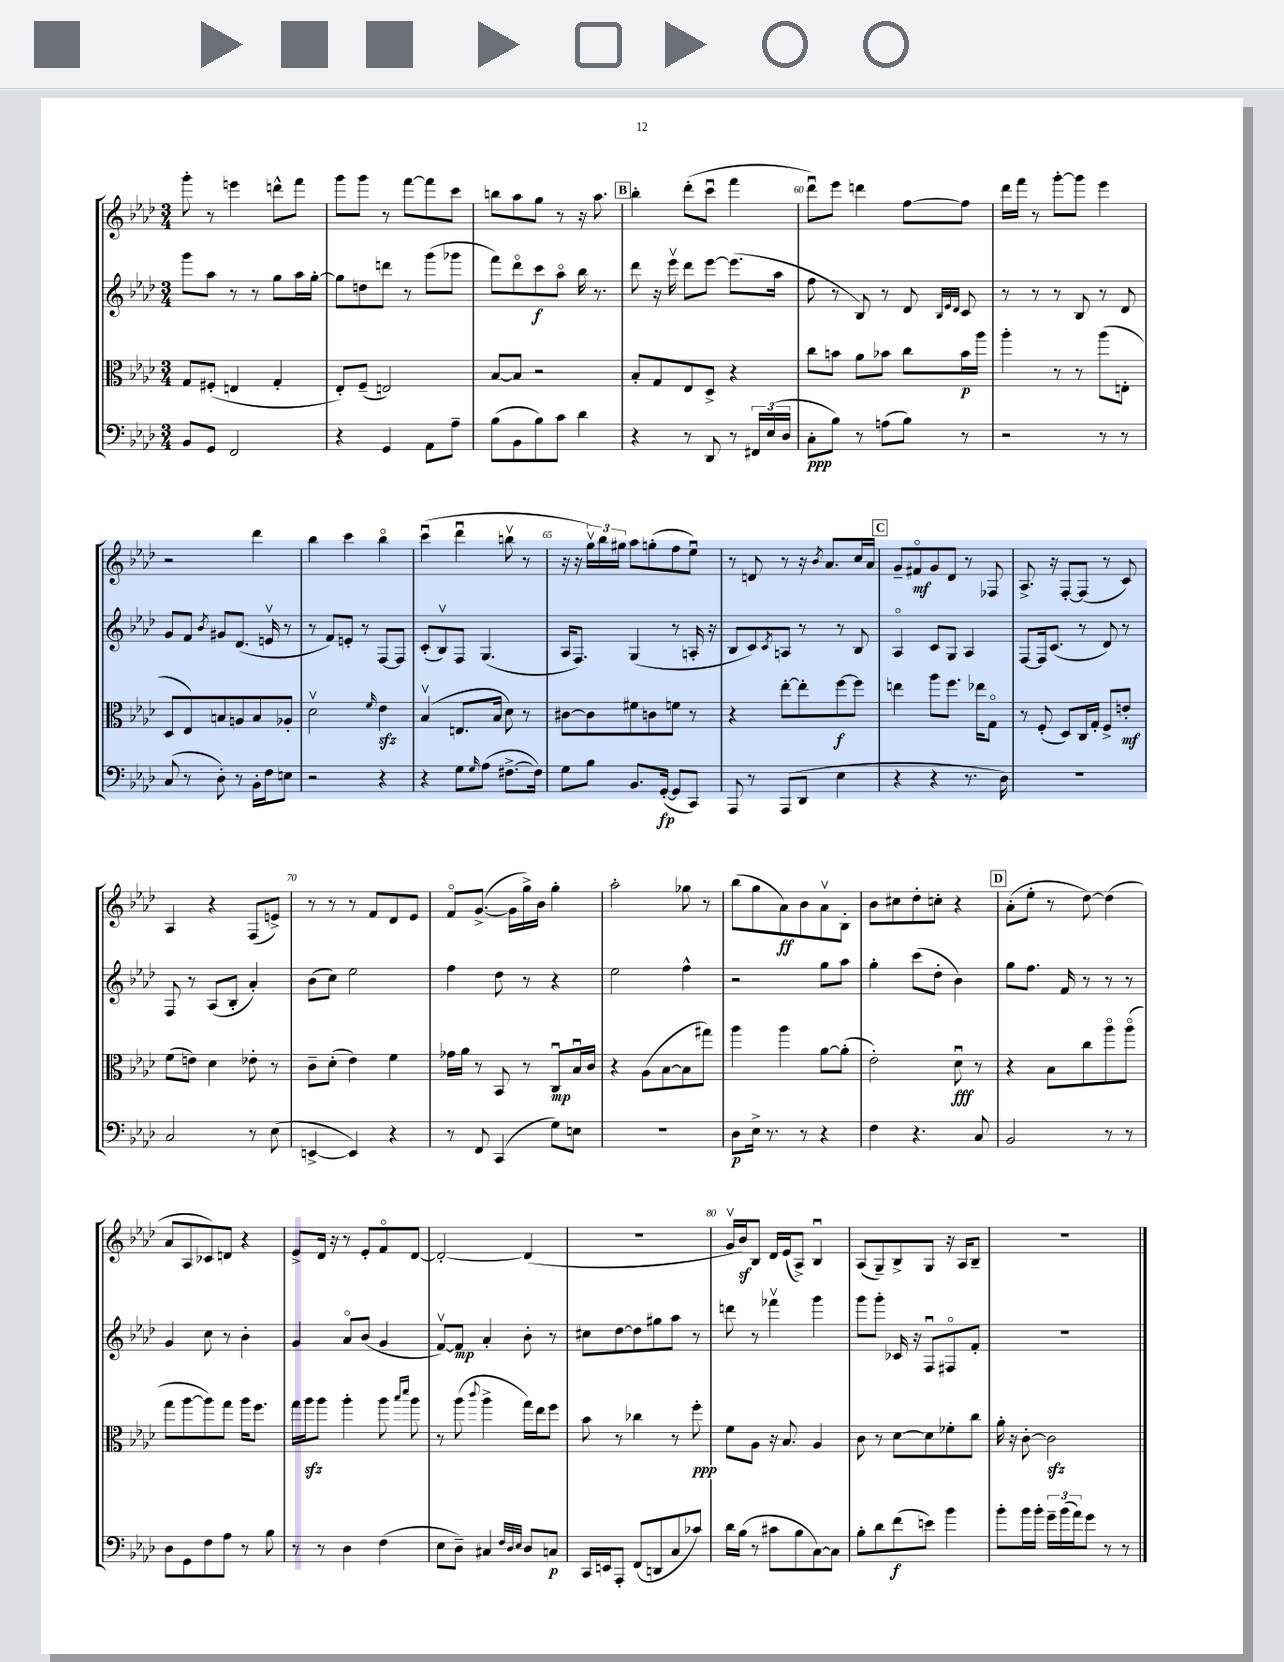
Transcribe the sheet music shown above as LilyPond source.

<<
\new StaffGroup <<
\new Staff = "s0" {
    \clef treble \key aes \major \numericTimeSignature \time 3/4
    g'''8-. r8 e'''4 d'''8-^ f'''8 |
    g'''8 g'''8 r8 f'''8~ f'''8 c'''8 |
    b''8 aes''8 g''8 r8 r16 aes''8. |
    \mark \markup { \box "B" } bes''4-. des'''8-.( c'''8\downbow f'''4 |
    des'''8\downbow) ees'''8 d'''4 f''8~ f''8 |
    des'''16 f'''16 r8 g'''8~-. g'''8 ees'''4 |
    r2 des'''4 |
    bes''4 c'''4 bes''4\flageolet |
    c'''4\downbow( des'''4\downbow b''8\upbow r8 |
    r16 r16 \tuplet 3/2 { g''16\upbow) bes''16 gis''16 } aes''8 g''8-.( f''8 ees''8\downbow) |
    r8 d'8 r8 r16 \acciaccatura { bes'8 } aes'8. c''16 aes'16 |
    \mark \markup { \box "C" } g'8-- fis'8\flageolet\mf g'8 des'8 r8 fes8 |
    aes8.-> r16 f8~-. f8( r8 c'8) |
    aes4 r4 f8( e'8->) |
    r8 r8 r8 f'8 des'8 ees'8 |
    f'8\flageolet g'8.~->( g'16 g''16->) bes'16 g''4-. |
    aes''2-. ges''8 r8 |
    bes''8( g''8 aes'8\ff) bes'8 aes'8\upbow bes8-. |
    bes'8 cis''8 des''8-. c''8-. r4 |
    \mark \markup { \box "D" } aes'8-.( ees''8-. r8 des''8~) des''4( |
    aes'8 aes8 ces'8) d'8 r4 |
    ees'8-> des'16 r16 r8 ees'8-. f'8\flageolet des'8~ |
    des'2~-. des'4( |
    R2. |
    g'16\upbow bes'16\sf) bes8 des'16 ees'16( aes8->) bes4\downbow |
    aes8( g8--) bes8-> g8 r16 aes16 bes8-- |
    R2. \bar "|." |
}
\new Staff = "s1" {
    \clef treble \key aes \major \numericTimeSignature \time 3/4
    g'''8 aes''8 r8 r8 g''8 aes''16 g''16~-. |
    g''8 d''8 d'''8 r8 g'''8( ges'''8 |
    f'''8) des'''8\flageolet c'''8\f aes''8\flageolet bes''16 r8. |
    \mark \markup { \box "B" } des'''8 r16 ees'''16\upbow des'''8 ees'''8~ ees'''8.( aes''16 |
    f''8 r8 bes8) r8 des'8 \grace { bes32 ees'32 des'32 } c'8 |
    r8 r8 r8 bes8 r8 des'8 |
    g'8 f'8 \acciaccatura { bes'8 } gis'8 des'8.( e'16\upbow r8 |
    r8 f'8) e'8-. r8 f8~ f8 |
    c'8-.( bes8\upbow) f8 g4.( |
    aes16 f8.) g4( r8 a16-. r16 |
    bes8 c'8) \acciaccatura { c'8 } a8 r8 r8 bes8 |
    \mark \markup { \box "C" } aes4\flageolet c'8 g8 aes4 |
    f8~ f16 c'8.( r8 des'8) r8 |
    f8 r8 aes8( bes8-. aes'4-.) |
    bes'8( c''8) ees''2 |
    f''4 des''8 r8 r4 |
    ees''2 f''4-^ |
    r2 g''8 aes''8 |
    g''4-. c'''8( des''8-. bes'4) |
    \mark \markup { \box "D" } g''8 f''8. f'16 r8 r8 r8 |
    g'4 c''8 r8 bes'4-. |
    g'4 aes'8\flageolet bes'8( g'4 |
    f'8~\upbow) f'8\mp aes'4-. bes'8-. r8 |
    cis''8 des''8~ des''8 gis''8 aes''8 r8 |
    d'''8 r8 fes'''4\upbow g'''4 |
    g'''8 g'''8-. ces'16 r16 f8\downbow fis8\flageolet f'8-. |
    R2. \bar "|." |
}
\new Staff = "s2" {
    \clef alto \key aes \major \numericTimeSignature \time 3/4
    g8 fis8-.( e4 g4-. |
    ees8-.) f8--( e2) |
    bes8~ bes8 r2 |
    \mark \markup { \box "B" } bes8-. g8 ees8 des8-> r4 |
    c''8 b'8 aes'8 bes'8 c''8 bes'16\p aes''16 |
    aes''4-. r8 r8 aes''8( e8-. |
    des8 ees8) b8 a8 b8 aes8-. |
    des'2\upbow \grace { f'16 } ees'4\sfz |
    bes4\upbow( e8. bes16 des'8) r8 |
    cis'8~ cis'8 fis'8 c'8 f'8 r8 |
    r4 ees''8~-. ees''8-. f''8~\f f''8 |
    \mark \markup { \box "C" } e''4 aes''8 f''8. ees''16 g8\flageolet |
    r8 f8-.( des8) c16 g16-. f8-> e'8-.\mf |
    f'8( e'8) des'4 ees'8-. r8 |
    c'8-- des'8-.( ees'4) f'4 |
    ges'16 aes'16 r8 bes,8 r8 c8\downbow\mp bes16\downbow c'16 |
    r4 aes8( bes8~ bes8 gis''8) |
    aes''4 aes''4 aes'8~ aes'8-.( |
    ees'2-.) des'8\downbow\fff r8 |
    \mark \markup { \box "D" } r4 bes8 c''8 aes''8\flageolet aes''8\flageolet( |
    g''8 aes''8~ aes''8) g''8 aes''16 f''8. |
    g''16 aes''16\sfz aes''8 aes''4-. aes''8 \grace { bes''16 des'''16 } aes''8 |
    r8 aes''8( \appoggiatura { c'''8 } aes''4-> g''16) ees''16 f''8 |
    bes'8 r8 ces''4 r8 f''8-.\ppp |
    f'8 aes8 r16 bes8. aes4 |
    c'8 r8 des'8~ des'8 fes'8-. c''8 |
    aes'16-. r16 c'8~-. c'2\sfz \bar "|." |
}
\new Staff = "s3" {
    \clef bass \key aes \major \numericTimeSignature \time 3/4
    bes,8 g,8 f,2 |
    r4 g,4 aes,8 aes8-- |
    bes8( bes,8 bes8) c'8 des'4 |
    \mark \markup { \box "B" } r4 r8 des,8 r8 \tuplet 3/2 { fis,16 ees16( des16 } |
    c8-.\ppp bes8) r8 a8( bes8) r8 |
    r2 r8 r8 |
    c8( r8 des8-.) r8 bes,16-. f16 e8 |
    r2 r4 |
    r4 g8 \grace { g16 } aes8( fis8.~-> fis16) |
    g8 bes8 bes,8. g,16~-.\fp( g,8 c,8) |
    aes,,8 r8 aes,,8( des,8 ees4 |
    \mark \markup { \box "C" } r4 r4 r8. des16) |
    R2. |
    c2 r8 ees8( |
    e,4~-> e,4) r4 |
    r8 f,8 c,4( g8) e8 |
    R2. |
    des8\p ees16-> r8. r8 r4 |
    f4 r4. c8 |
    \mark \markup { \box "D" } bes,2 r8 r8 |
    des8 g,8 f8 aes8 r8 bes8 |
    r8 r8 des4 f4( |
    ees8 des8--) cis4 \grace { f32 des32 ees32 } des8 c8\p |
    c,16 e,16 aes,,8-. f,8( d,8 c8 ces'8) |
    des'16 bes16( r8 cis'8 bes8 c8~) c8 |
    bes8-. des'8 f'8\f( e'8) bes'4 |
    bes'8-. bes'16 bes'16-. \tuplet 3/2 { g'16-- bes'16( aes'16) } g'8 r8 r8 \bar "|." |
}
>>
>>
\layout { \context { \Score currentBarNumber = #56 \override BarNumber.break-visibility = ##(#f #t #t) barNumberVisibility = #(every-nth-bar-number-visible 5) } }
